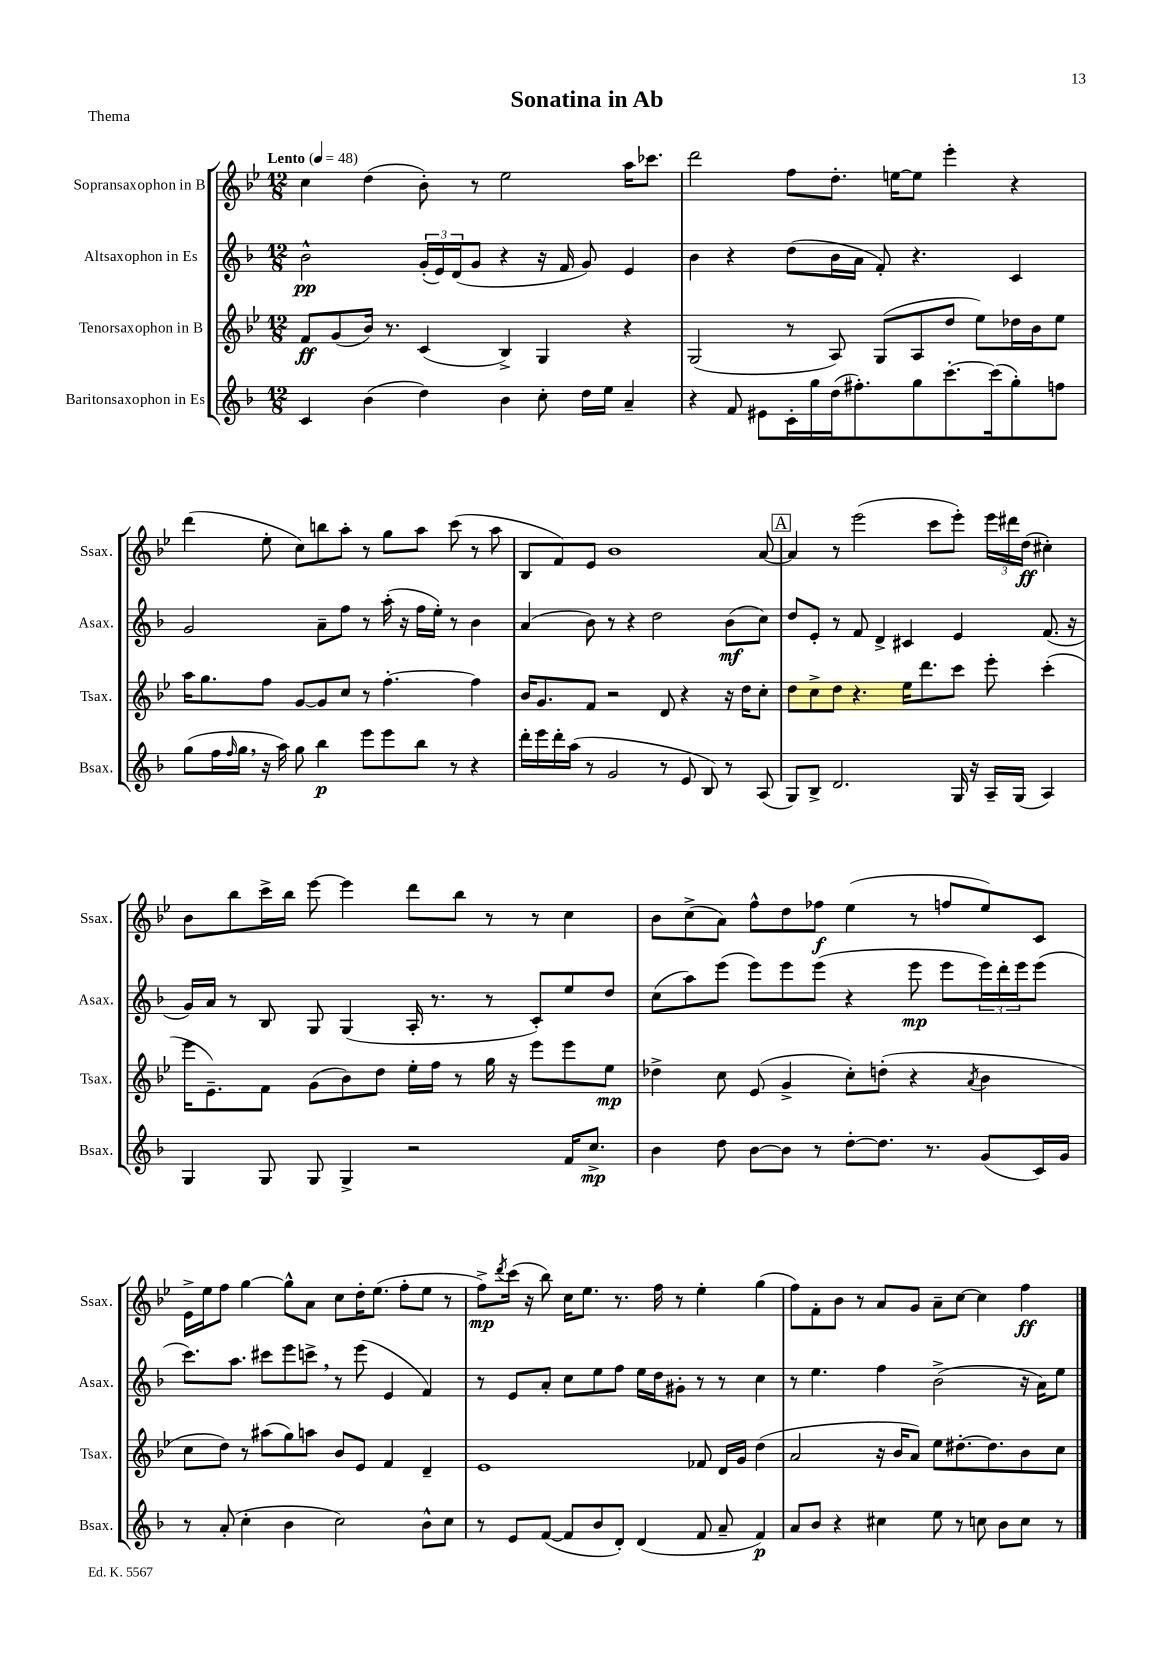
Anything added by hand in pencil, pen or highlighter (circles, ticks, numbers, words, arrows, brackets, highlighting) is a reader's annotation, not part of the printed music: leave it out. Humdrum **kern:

**kern	**kern	**kern	**kern
*staff4	*staff3	*staff2	*staff1
*clefG2	*clefG2	*clefG2	*clefG2
*k[b-]	*k[b-e-]	*k[b-]	*k[b-e-]
*M12/8	*M12/8	*M12/8	*M12/8
*MM48	*MM48	*MM48	*MM48
4c/	8f/L	2b-^^\	4cc\
.	(8g/	.	.
(4b-\	16b-/Jk)	.	(4dd\
.	8.r	.	.
4dd\)	(4c/	(24g'/LL	8b-'\)
.	.	24e/)	.
.	.	(24d/J	.
.	.	8g/J	8r
4b-\	4B-^/)	4r	2ee-\
8cc'\	4G/	16r	.
.	.	16f/	.
16dd\LL	.	8g/)	.
16ee\JJ	.	.	.
4a~/	4r	4e/	16aa\LK
.	.	.	8.ccc-\J
=	=	=	=
4r	(2G/	4b-\	2ddd\
8f/	.	4r	.
8e#\L	.	.	.
16c'\L	8r	(8dd\L	8ff\L
16gg\	.	.	.
(16dd\J	8A/)	16b-\L	8.dd'\J
8.ff#'\)	.	16a\JJ	.
.	(8G/L	8f'/)	.
.	.	.	[16ee\LK
8gg\	8A/	4.r	8ee\]J
[8.ccc'\	8dd/J	.	4eee-'\
.	8ee-\L)	.	.
(16ccc\]k	.	.	.
8gg'\)	16dd-\L	4c/	4r
.	16b-\J	.	.
8ff\J	8ee-\J	.	.
=	=	=	=
(8gg\L	16aa\LK	2g/	(4ddd\
.	8.gg\	.	.
16ff\L	.	.	.
16qqff/	.	.	.
16gg\JJ	.	.	.
16r	8ff\J	.	8ee-'\
16aa\)	.	.	.
8gg\	[8g/L	.	8cc\L)
4bb-\	8g/]	8a~\L	8bb\
.	8cc/J	8ff\J	8aa'\J
8eee\L	8r	8r	8r
8eee\	[4.ff'\	(16aa'\	8gg\L
.	.	16r	.
8bb-\J	.	16ff\LL	8aa\J
.	.	16ee'\JJ)	.
8r	.	8r	(8ccc\
4r	4ff\]	4b-\	8r
.	.	.	8aa\
=	=	=	=
16ddd'\LL	16b-/LK	(4a/	8B-/L
16eee\	8.g/	.	.
16ddd'\	.	.	8f/)
(16aa\JJ	.	.	.
8r	8f/J	8b-\)	8e-/J
2g/	2r	8r	1b-
.	.	4r	.
.	.	2dd\	.
8r	8d/	.	.
8e/	4r	.	.
8B-/)	.	.	.
8r	16r	(8b-\L	.
.	16dd\LK	.	.
(8A/	8cc'\J	8cc\J)	[8a/
=	=	=	=
8G/L)	8dd\L	8dd/L	4a/]
8B-^/J	8cc^\	8e'/J	.
2.d/	8dd\J	8r	8r
.	4.r	8f/	(2eee-\
.	.	4d^/	.
.	16ee-\LK	4c#/	.
.	8.ddd\	.	.
.	.	.	8ccc\L
16G/	8ccc\J	4e/	8eee-'\J)
16r	.	.	.
16A~/LL	8eee-'\	.	24eee-\LL
.	.	.	24ddd#\
(16G/JJ	.	.	.
.	.	.	(24dd\JJ
4A/)	(4ccc'\	(8.f/	4cc#'\)
.	.	16r	.
=	=	=	=
4G/	16eee-\LK	16g/LL)	8b-\L
.	8.e-~\)	16a/JJ	.
.	.	8r	8bb-\
8G/	8f\J	8B-/	16ccc^\L
.	.	.	16bb-\JJ
8G/	(8g\L	8G/	[8eee-\
4G^/	8b-\)	(4G/	4eee-\]
.	8dd\J	.	.
2r	16ee-'\LL	16A'/	8ddd\L
.	16ff\JJ	8.r	.
.	8r	.	8bb-\J
.	16gg\	8r	8r
.	16r	.	.
.	8eee-\L	8c'/L)	8r
16f/LK	8eee-\	8ee/	4cc\
8.cc^/J	.	.	.
.	8ee-\J	8dd/J	.
=	=	=	=
4b-\	4dd-^\	(8cc\L	8b-\L
.	.	8aa\)	(8cc^\
8dd\	8cc\	(8eee\J	8a\J)
[8b-\L	(8e-/	8eee\L)	8ff^^\L
8b-\]J	4g^/	8eee\	8dd\
8r	.	(8eee\J	8ff-\J
[8dd'\L	8cc'\L)	4r	(4ee-\
8.dd\]J	(8dd'\J	.	.
.	4r	8eee\	8r
8.r	.	.	.
.	.	8eee\L	8ff/L
.	8qa/	.	.
(8g/L	4b-\	24eee\L)	8ee-/)
.	.	24ddd'\	.
.	.	24eee\J	.
16c/L)	.	(8eee\J	8c/J
16g/JJ	.	.	.
=	=	=	=
8r	8cc\L	8.ccc\L)	16e-^\LL
.	.	.	16ee-\J
(8a'/	8dd\J)	.	8ff\J
.	.	8.aa\J	.
4cc'\	8r	.	[4gg\
.	(8aa#\L	8ccc#\L	.
4b-\	8gg\)	8eee\	8gg^^\]L
.	8aa\J	8ccc^\J	8a\J
2cc\)	8b-/L	8r	8cc\L
.	8e-/J	(8eee\	16dd'\K
.	.	.	(8.ee-\J
.	4f/	4e/	.
.	.	.	8ff'\L
8b-^^\L	4d~/	4f/)	8ee-\J
8cc\J	.	.	8r
=	=	=	=
8r	1e-	8r	8ff^\L)
.	.	.	8qddd/
8e/L	.	8e/L	(16ccc\Jk
.	.	.	16r
([8f/J	.	8a'/J	8bb-\)
8f/]L	.	8cc\L	16cc\LK
.	.	.	8.ee-\J
8b-/	.	8ee\	.
8d'/J)	.	8ff\J	8.r
(4d/	.	16ee\LL	.
.	.	16dd\J	16ff\
.	.	8g#'\J	8r
8f/	8f-/	8r	4ee-'\
8a~/	16d/LL	8r	.
.	16g/JJ	.	.
4f/)	(4dd\	4cc\	(4gg\
=	=	=	=
8a/L	2a/	8r	8ff\L)
8b-/J	.	4.ee\	8f'\
4r	.	.	8b-\J
.	.	.	8r
4cc#\	16r	4ff\	8a/L
.	16b-/LK	.	.
.	8a/J)	.	8g/J
8ee\	8ee-\L	(2b-^\	8a~\L
8r	[8.dd#'\	.	[8cc\J
8cc\	.	.	4cc\]
.	8.dd#\]	.	.
8b-\L	.	.	.
8cc\J	8b-\	16r	4ff\
.	.	16a\LK)	.
8r	8cc\J	8ee\J	.
==	==	==	==
*-	*-	*-	*-
